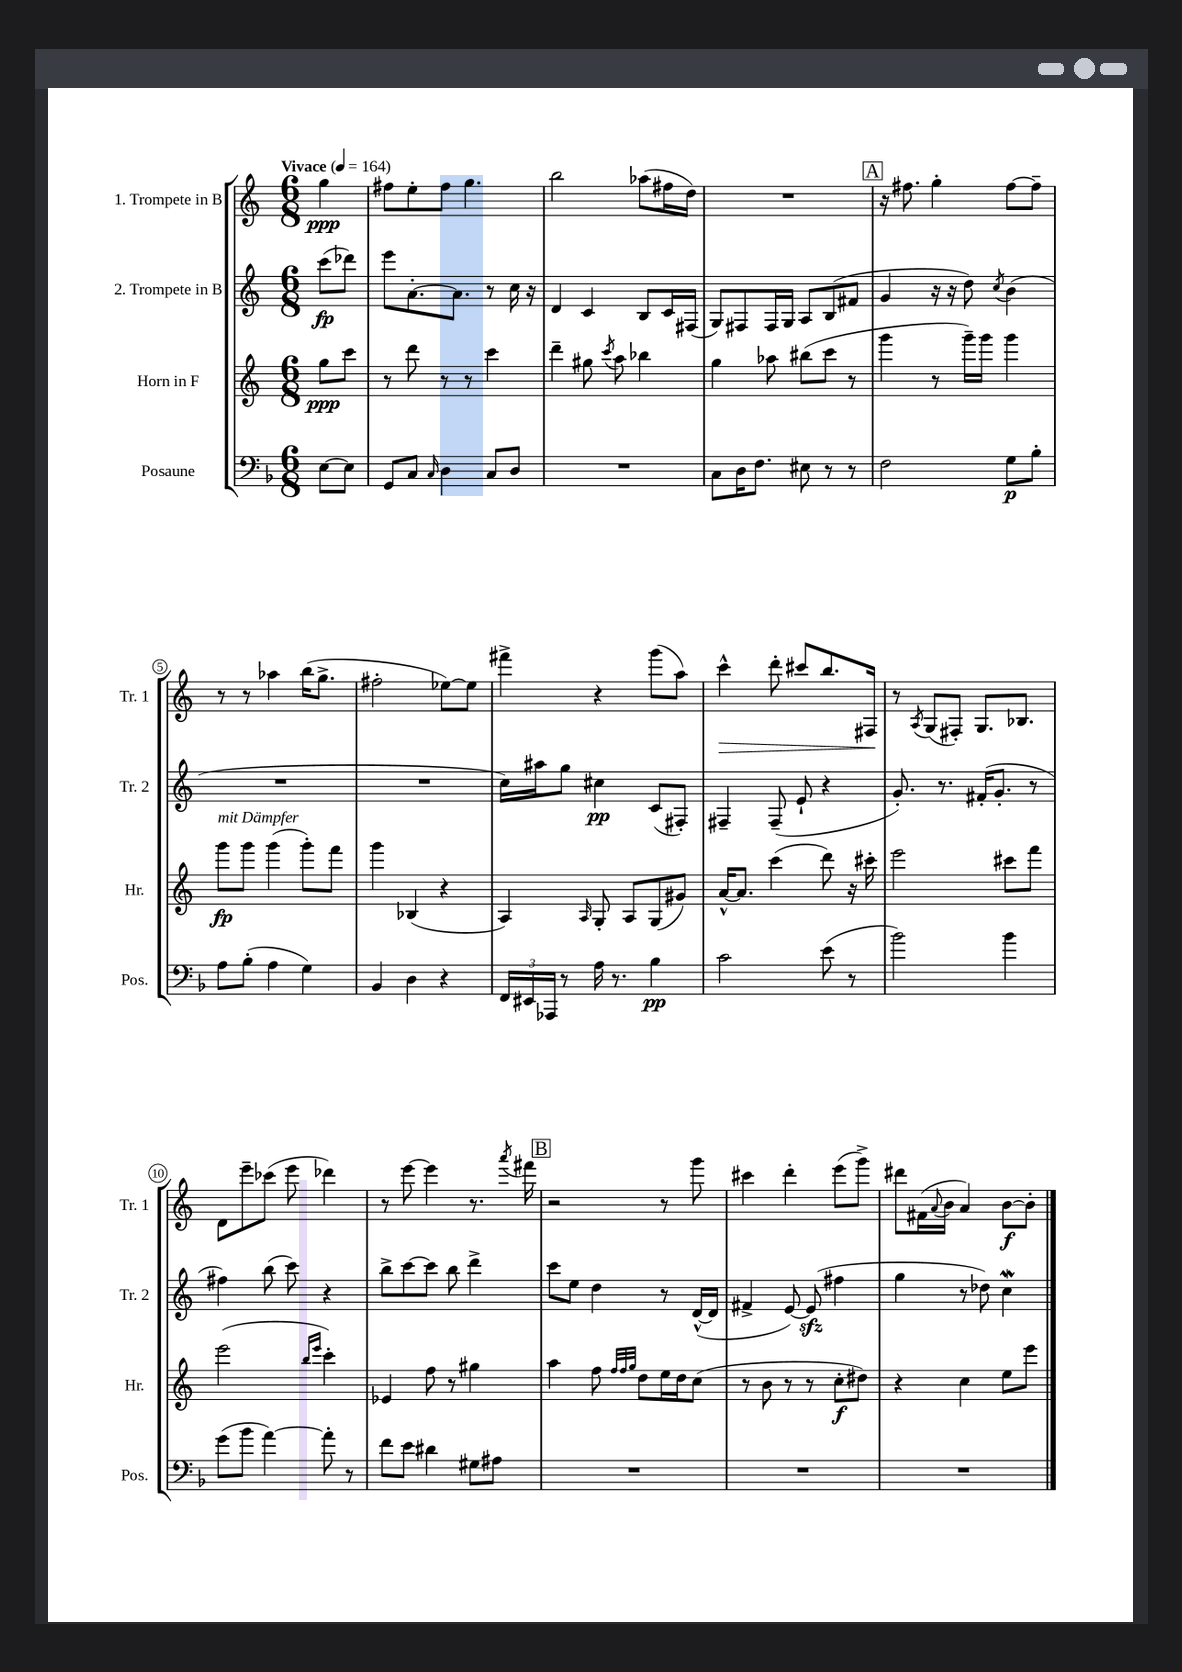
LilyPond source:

<<
\new StaffGroup <<
\new Staff = "s0" \with { instrumentName = "1. Trompete in B" shortInstrumentName = "Tr. 1" } {
    \clef treble \key c \major \numericTimeSignature \time 6/8 \partial 4 \tempo "Vivace" 4 = 164
    g''4\ppp |
    fis''8 e''8-. fis''8 g''4. |
    b''2 aes''8( fis''16 d''16) |
    R2. |
    \mark \markup { \box "A" } r16 fis''8. g''4-. fis''8~ fis''8-- |
    r8 r8 aes''4 b''16( g''8.-> |
    fis''2-. ees''8~) ees''8 |
    fis'''4-> r4 g'''8( a''8) |
    c'''4-^\> d'''8-. cis'''8 b''8. fis16\! |
    r8 \acciaccatura { a8 } g8( fis8-.) g8. bes8. |
    d'8 e'''8-- ces'''8( e'''8 des'''4) |
    r8 e'''8~ e'''4 r8. \acciaccatura { a'''8 } fis'''16 |
    \mark \markup { \box "B" } r2 r8 g'''8 |
    cis'''4 d'''4-. e'''8( g'''8->) |
    dis'''8 fis'16( \appoggiatura { a'8 } b'16 a'4) b'8~\f b'8-. \bar "|." |
}
\new Staff = "s1" \with { instrumentName = "2. Trompete in B" shortInstrumentName = "Tr. 2" } {
    \clef treble \key c \major \numericTimeSignature \time 6/8 \partial 4
    c'''8\fp( des'''8) |
    e'''8 a'8.~-. a'8. r8 c''16 r16 |
    d'4 c'4 b8 c'16 fis16( |
    g8) fis8 fis16 g16 a8 b8( fis'8 |
    \mark \markup { \box "A" } g'4 r16 r16 d''8) \acciaccatura { c''8 } b'4( |
    R2. |
    R2. |
    c''16) ais''16 g''8 cis''4\pp c'8( fis8-.) |
    fis4-- fis8--( e'8-! r4 |
    g'8.-.) r8. fis'16-.( g'8.-. r8 |
    fis''4) b''8( c'''8) r4 |
    b''8-> c'''8~ c'''8 b''8 d'''4-> |
    \mark \markup { \box "B" } c'''8 e''8 d''4 r8 d'16~-^( d'16 |
    fis'4-> e'8~) e'8\sfz( fis''4 |
    g''4 r8 des''8) c''4\mordent \bar "|." |
}
\new Staff = "s2" \with { instrumentName = "Horn in F" shortInstrumentName = "Hr." } {
    \clef treble \key c \major \numericTimeSignature \time 6/8 \partial 4
    g''8\ppp c'''8 |
    r8 d'''8 r8 r8 c'''4 |
    d'''4-- gis''8 \acciaccatura { c'''8 } a''8 bes''4 |
    g''4 aes''8 bis''8( c'''8 r8 |
    \mark \markup { \box "A" } g'''4 r8 g'''16--) g'''16 g'''4 |
    g'''8\fp^\markup { \italic "mit Dämpfer" } g'''8 g'''4( g'''8-.) f'''8 |
    g'''4 bes4( r4 |
    a4) \grace { a16 } g8-. a8 g8( gis'8) |
    a'16~-^ a'8. c'''4( d'''8) r16 cis'''16-. |
    e'''2 cis'''8 f'''8 |
    e'''2( \grace { b''16 e'''16 } c'''4-.) |
    ees'4 f''8 r8 gis''4 |
    \mark \markup { \box "B" } a''4 f''8 \grace { f''32 f''32 g''32 } d''8 e''16 d''16 c''8( |
    r8 b'8 r8 r8 c''8-.\f dis''8) |
    r4 c''4 e''8 e'''8 \bar "|." |
}
\new Staff = "s3" \with { instrumentName = "Posaune" shortInstrumentName = "Pos." } {
    \clef bass \key f \major \numericTimeSignature \time 6/8 \partial 4
    e8~ e8 |
    g,8 c8 \grace { c16 } d4 c8 d8 |
    R2. |
    c8 d16 f8. eis8 r8 r8 |
    \mark \markup { \box "A" } f2 g8\p bes8-. |
    a8 bes8-.( a4 g4) |
    bes,4 d4 r4 |
    \tuplet 3/2 { f,16 eis,16 aes,,16 } r8 a16 r8. bes4\pp |
    c'2 e'8( r8 |
    bes'2) bes'4 |
    g'8( bes'8 a'4~) a'8-. r8 |
    f'8 e'8 dis'4 gis8 ais8 |
    \mark \markup { \box "B" } R2. |
    R2. |
    R2. \bar "|." |
}
>>
>>
\layout { \context { \Score \override BarNumber.stencil = #(make-stencil-circler 0.1 0.3 ly:text-interface::print) } }
